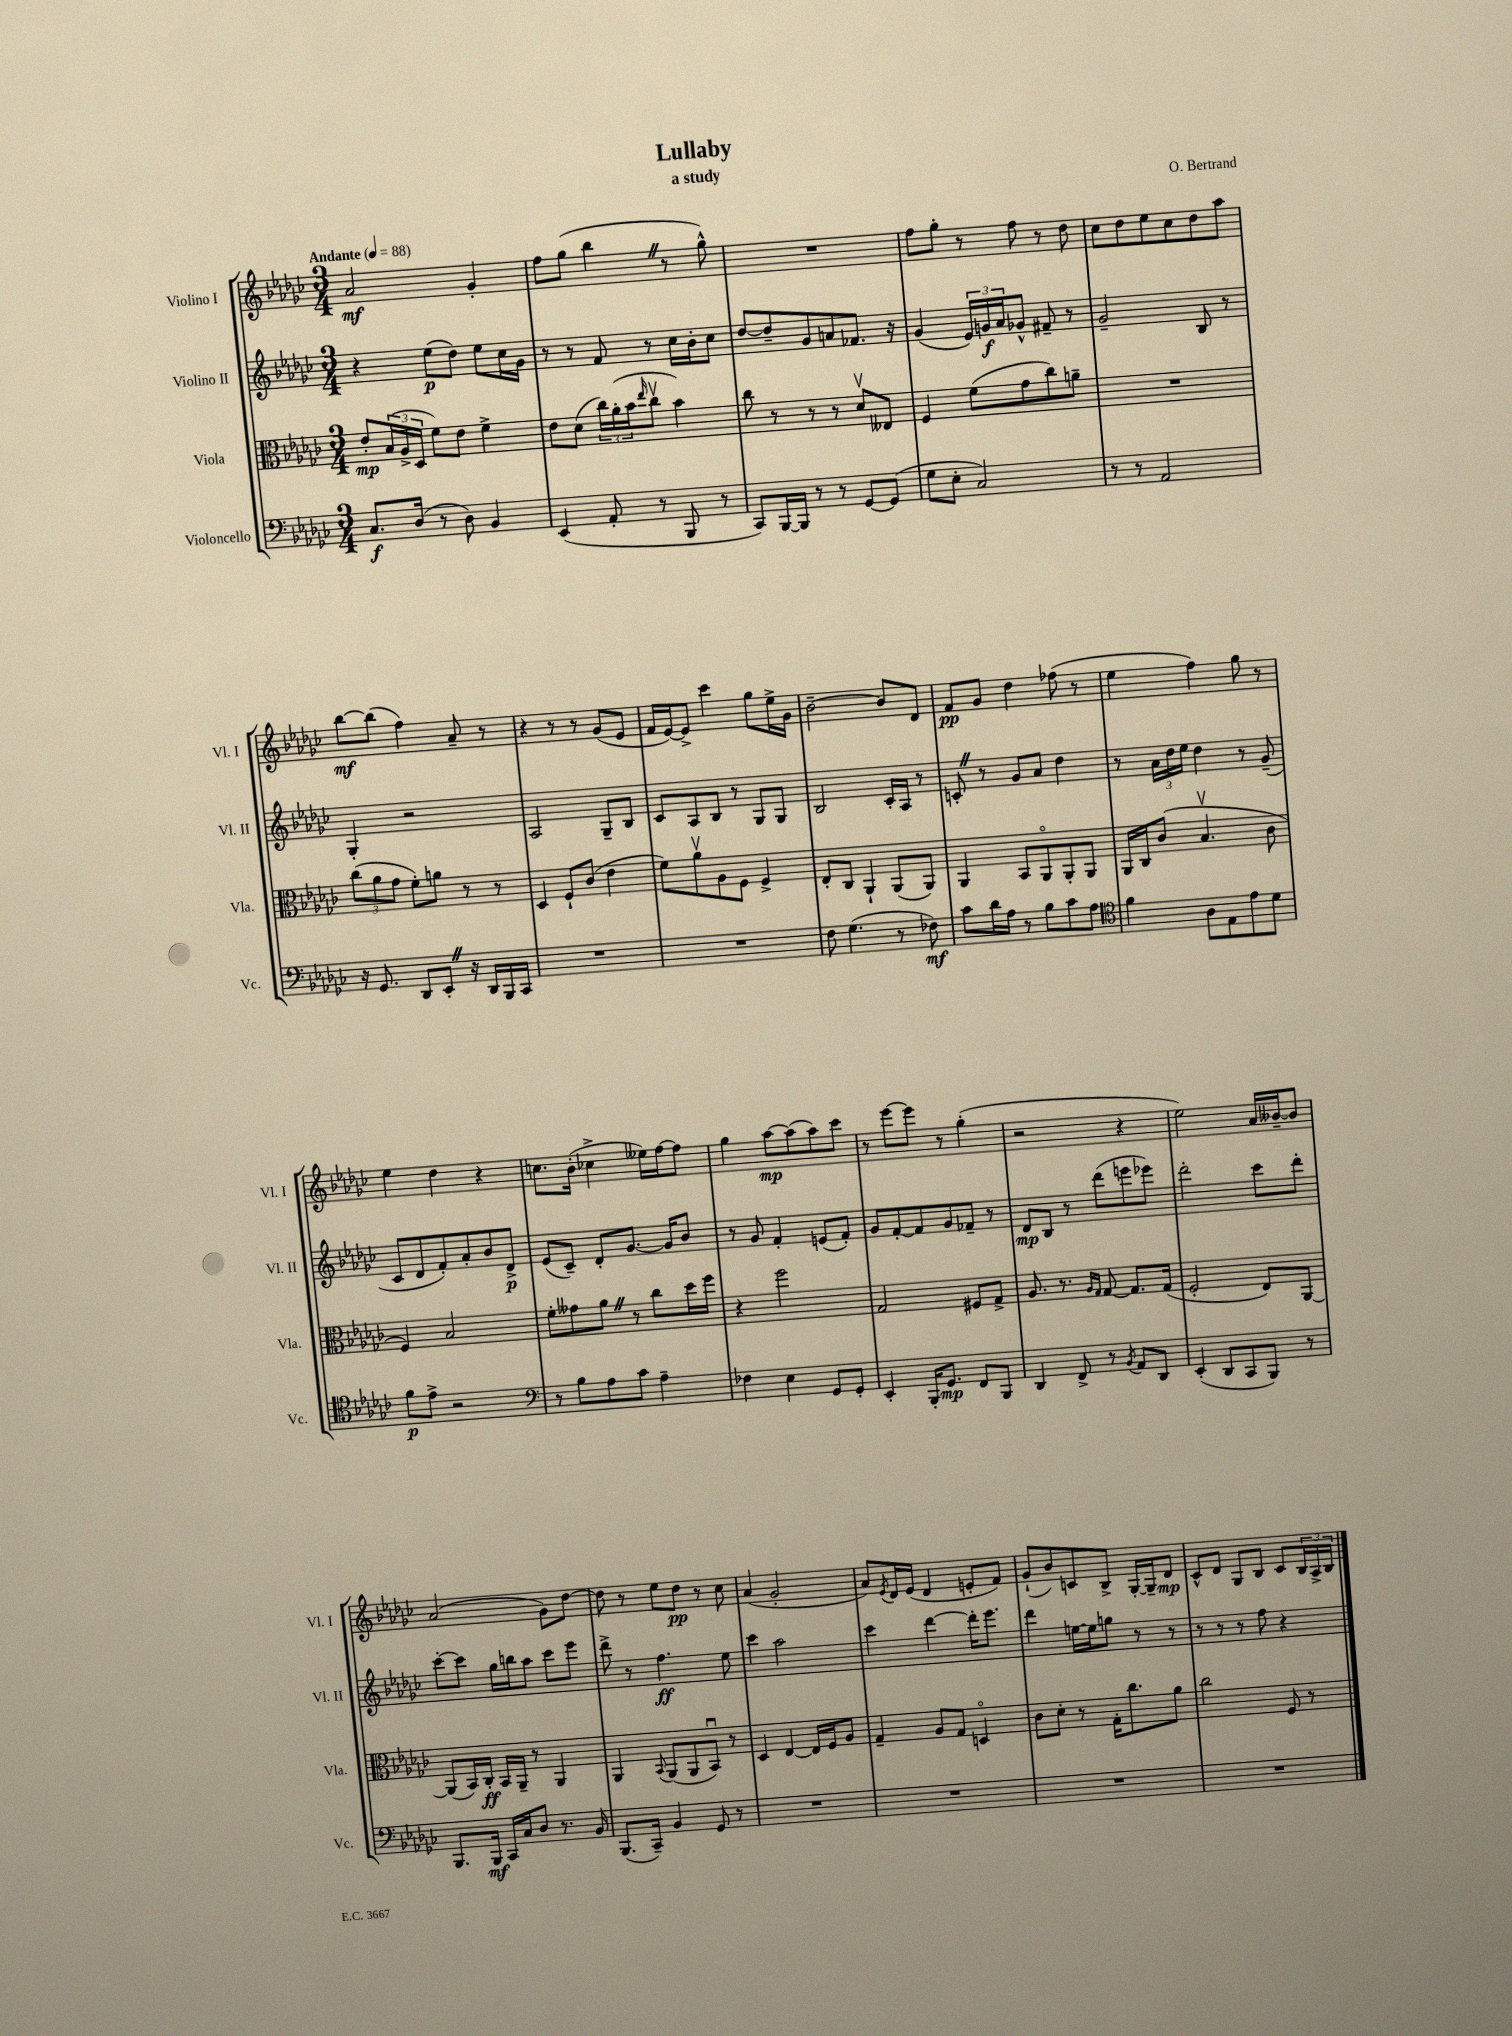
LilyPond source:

\header { title = "Lullaby" composer = "O. Bertrand" subtitle = "a study" }
<<
\new StaffGroup <<
\new Staff = "s0" \with { instrumentName = "Violino I" shortInstrumentName = "Vl. I" } {
    \clef treble \key ges \major \numericTimeSignature \time 3/4 \tempo "Andante" 4 = 88
    aes'2\mf ges'4-. |
    f''8 ges''8( bes''4 \once \override BreathingSign.text = \markup { \musicglyph "scripts.caesura.straight" } \breathe r8 ges''8-^) |
    R2. |
    f''8 ges''8-. r8 f''8 r8 des''8 |
    ces''8 des''8 ees''8 ces''8 des''8 aes''8 |
    bes''8~\mf bes''8( f''4) aes'8-- r8 |
    r4 r8 r8 ges'8( ees'8 |
    f'16 ees'16~) ees'8-> ces'''4 ges''8 ees''16-> ges'16 |
    bes'2~-- bes'8 des'8 |
    f'8\pp ges'8 des''4 fes''8( r8 |
    ees''4 f''4) ges''8 r8 |
    ees''4 des''4 r4 |
    c''8. bes'16-.( ces''4-> eeses''16) f''16~ f''8 |
    ges''4 aes''8~\mp aes''8( aes''8) ces'''8 |
    r8 ees'''8~ ees'''8 r8 ges''4-.( |
    r2 r4 |
    ees''2) aes'16 beses'16~-- beses'8 |
    aes'2( ges'8) des''8~ |
    des''8 r8 ees''8 des''8\pp r8 ces''8 |
    aes'4( ges'2-. |
    aes'8) \acciaccatura { ees'8 } des'16 ees'16( des'4 e'8-. f'8) |
    ges'8-!( bes'8) c'8 bes8-> ges16~-. ges16-- des'8\mp |
    ces'8-^ des'8 ges8 bes8 ces'8 \tuplet 3/2 { bes16 aes16-> bes16 } \bar "|." |
}
\new Staff = "s1" \with { instrumentName = "Violino II" shortInstrumentName = "Vl. II" } {
    \clef treble \key ges \major \numericTimeSignature \time 3/4
    r4 ees''8\p( des''8) ees''8 ces''16 ges'16 |
    r8 r8 f'8 r8 ces''16 bes'16-. ces''8 |
    des''8~ des''8-- ges'8 a'8 fes'8. r16 |
    ges'4( \tuplet 3/2 { ees'16) g'16\f aes'16 } ges'8-^ fis'8-- r8 |
    ges'2-- bes8 r8 |
    ges4-. r2 |
    aes2 ges8-- bes8 |
    ces'8 aes8 bes8 r8 ges8 ges8 |
    bes2 ces'16-. aes16 r8 |
    c'8-. \once \override BreathingSign.text = \markup { \musicglyph "scripts.caesura.straight" } \breathe r8 ges'8 aes'8 des''4 |
    r8 \tuplet 3/2 { aes'16 des''16 ees''16 } des''4 r8 ges'8--( |
    ces'8 des'8 f'8-.) aes'8-. bes'8 des'8->\p |
    ees'8( ces'8--) des'8-. ges'8.~ ges'16 bes'8 |
    r8 ges'8 f'4-. e'8( f'8-.) |
    ges'8 f'8~-. f'8 ges'8 fes'8-- r8 |
    des'8\mp bes8 r8 des'''8( e'''8 ees'''8) |
    des'''2-. ces'''8 des'''8-. |
    ces'''8~-. ces'''8 ges''16 b''16 aes''8 ces'''8 ees'''8 |
    des'''8-> r8 f''4.\ff ees''8 |
    ces'''4 aes''2 |
    ces'''4 des'''4~ des'''16-. ees'''8. |
    des'''4 e''16~ e''16 g''8 r8 r8 |
    r8 r8 r8 f''8 r4 \bar "|." |
}
\new Staff = "s2" \with { instrumentName = "Viola" shortInstrumentName = "Vla." } {
    \clef alto \key ges \major \numericTimeSignature \time 3/4
    ees'8-.\mp \tuplet 3/2 { bes16( aes16-> des16 } f'8) ees'8 f'4-> |
    ees'8 des'8( \tuplet 3/2 { ces''16) aes'16-.( bes'16 } \grace { ees''16 } ces''8\upbow bes'4) |
    ces''8 r8 r8 r8 des'8\upbow eeses8 |
    f4 f'8( ges'8 ces''8) a'8-- |
    R2. |
    \tuplet 3/2 { ces''8( aes'8 ges'8 } f'8-.) a'8 r8 r8 |
    des4 f8-! ces'8( ees'4 |
    f'8) aes'8\upbow aes8 f8 f4-> |
    ees8-. ces8 aes,4-! aes,8( aes,8) |
    aes,4 bes,8 aes,8\flageolet aes,8-. aes,8 |
    aes,16 ces16 ces'8( bes4.\upbow ces'8 |
    f4) bes2 |
    f'8-. geses'8 aes'8 \once \override BreathingSign.text = \markup { \musicglyph "scripts.caesura.straight" } \breathe r8 ces''8 des''16 f''16 |
    r4 f''2 |
    ges2 fis8 ges8-> |
    aes8. r8. \grace { aes16 ges16 } ges8~ ges8. ges16( |
    f2-. ees8) aes,8~ |
    aes,8( bes,16) ces16-.\ff bes,16 aes,16-- r8 aes,4 |
    aes,4 \appoggiatura { bes,8 } aes,8( aes,8 bes,8\downbow) r8 |
    des4 ees4~ ees16 f16 aes8 |
    ges4-- aes8 ges8 d4\flageolet |
    ces'8 des'8-. r8 ges16-. ces''8. aes'8 |
    ces''2 f8 r8 \bar "|." |
}
\new Staff = "s3" \with { instrumentName = "Violoncello" shortInstrumentName = "Vc." } {
    \clef bass \key ges \major \numericTimeSignature \time 3/4
    ces8.\f des16( r8 des8) bes,4 |
    ees,4( aes,8-. r8 bes,,8 r8 |
    ces,8) bes,,16~ bes,,16 r8 r8 ges,8~ ges,8( |
    ges8 ees8-. ces2) |
    r8 r8 aes,2 |
    r16 ges,8. des,8 ees,8-. \once \override BreathingSign.text = \markup { \musicglyph "scripts.caesura.straight" } \breathe r16 des,16 bes,,16 ces,16 |
    R2. |
    R2. |
    f8 ges4.( r8 fes8\mf) |
    ces'8 des'16 aes16 r8 bes8 ces'8 aes8 |
    \clef tenor f'4 aes8 ees8 ees'8 des'8 |
    f'8\p ees'8-> r2 |
    \clef bass r8 bes8 aes8 ces'8 aes4-- |
    fes4 ees4 ges,8 ges,8-. |
    ees,4-. bes,,16-. ges,8.\mp f,8 bes,,8 |
    des,4 f,8-> r8 \acciaccatura { bes,8 } aes,8 des,8 |
    ees,4-.( des,8 ces,8 bes,,8) r8 |
    bes,,8. bes,,16\mf ces,16 ces16 des8 r8. bes,16 |
    bes,,8.( ces,16--) bes,4 ges,8 r8 |
    R2. |
    R2. |
    R2. |
    R2. \bar "|." |
}
>>
>>
\layout { \context { \Score \remove "Bar_number_engraver" } }
